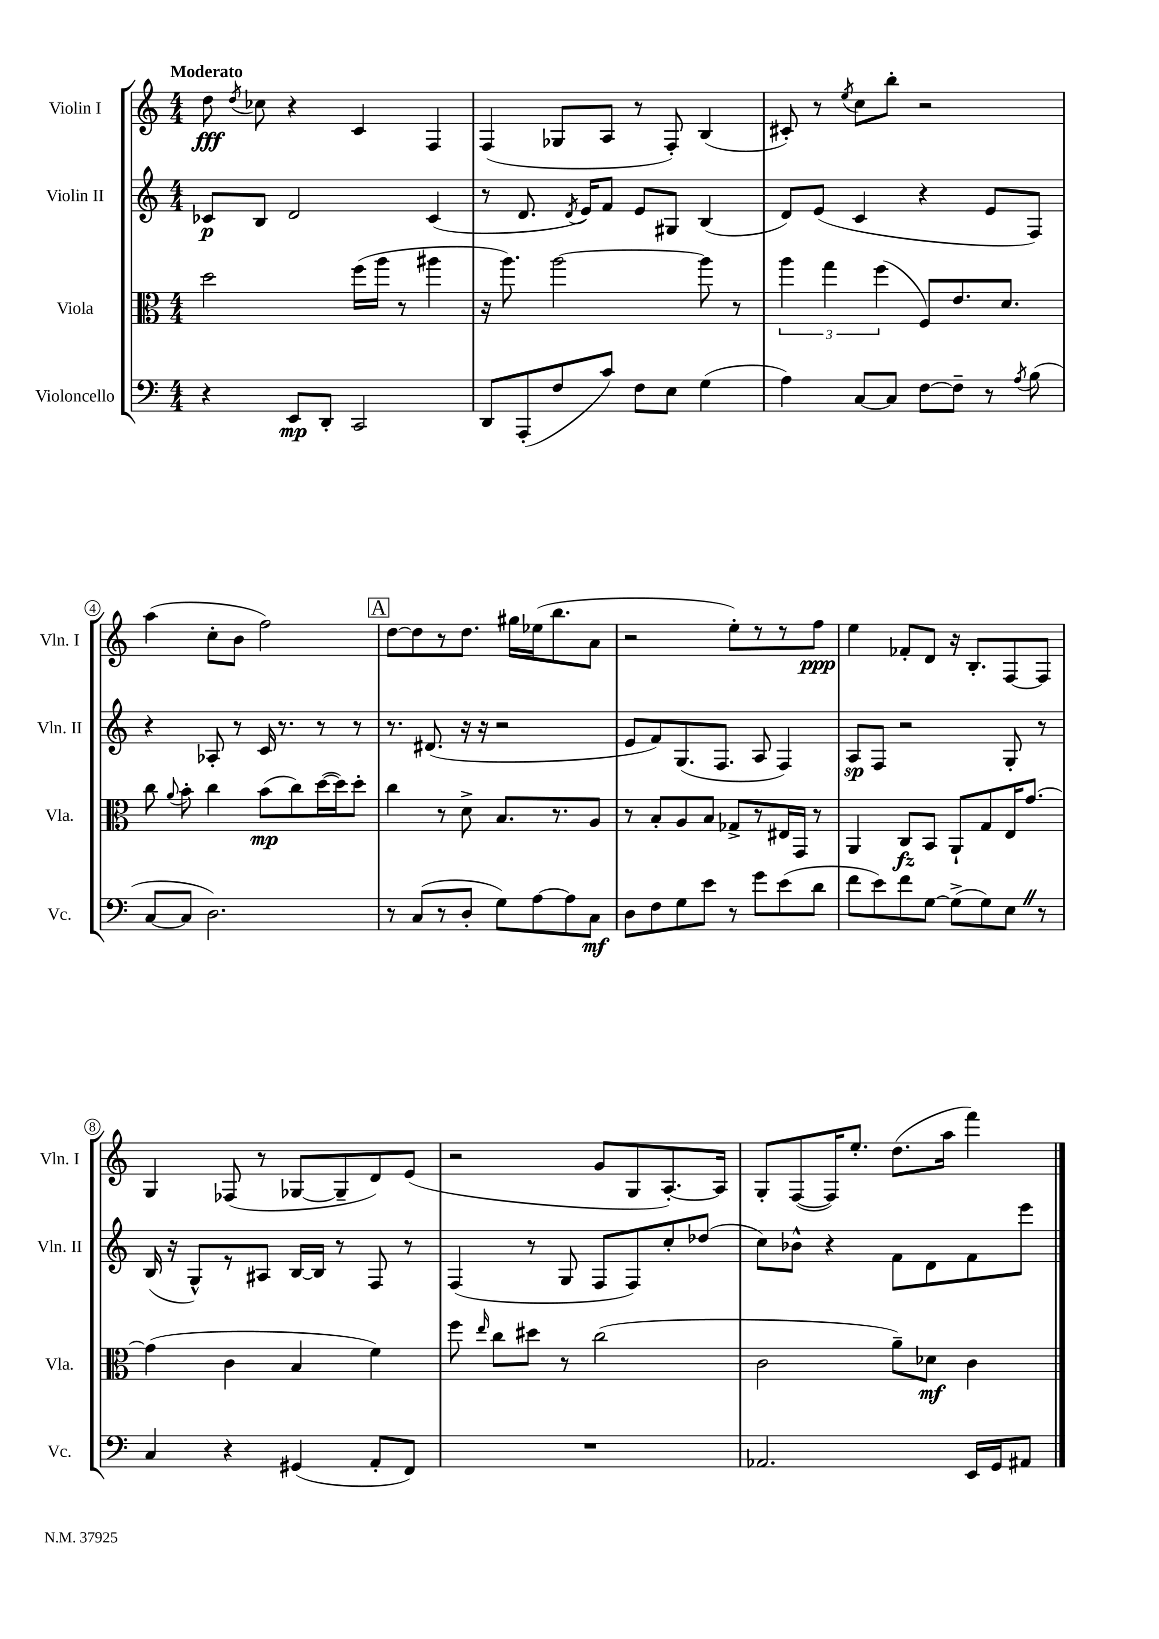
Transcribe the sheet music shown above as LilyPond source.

<<
\new StaffGroup <<
\new Staff = "s0" \with { instrumentName = "Violin I" shortInstrumentName = "Vln. I" } {
    \clef treble \key c \major \numericTimeSignature \time 4/4 \tempo "Moderato"
    \autoBeamOff d''8\fff \acciaccatura { d''8 } ces''8 r4 c'4 f4 |
    f4( ges8[ a8] r8 f8-.) b4( |
    cis'8-.) r8 \acciaccatura { e''8 } c''8[ b''8]-. r2 |
    a''4( c''8[-. b'8] f''2) |
    \mark \markup { \box "A" } d''8[~ d''8 r8 d''8.] gis''16[ ees''16( b''8. a'8] |
    r2 e''8[-.) r8 r8 f''8]\ppp |
    e''4 fes'8[-. d'8] r16 b8.[-. f8~ f8] |
    g4 fes8( r8 ges8[~ ges8-- d'8) e'8]( |
    r2 g'8[ g8 a8.~-.) a16] |
    g8[-. f8~( f16) e''8.]-. d''8.[( a''16] f'''4) \bar "|." |
}
\new Staff = "s1" \with { instrumentName = "Violin II" shortInstrumentName = "Vln. II" } {
    \clef treble \key c \major \numericTimeSignature \time 4/4
    \autoBeamOff ces'8[\p b8] d'2 ces'4( |
    r8 d'8. \acciaccatura { d'8 } e'16[) f'8] e'8[ gis8] b4( |
    d'8[) e'8]( c'4 r4 e'8[ f8]) |
    r4 aes8-. r8 c'16 r8. r8 r8 |
    \mark \markup { \box "A" } r8. dis'8.( r16 r16 r2 |
    e'8[ f'8) g8.( f8.] a8 f4) |
    a8[\sp f8] r2 g8-. r8 |
    b16( r16 g8[-^) r8 ais8] b16[~ b16] r8 f8 r8 |
    f4( r8 g8 f8[ f8) c''8-. des''8]( |
    c''8[) bes'8]-^ r4 f'8[ d'8 f'8 e'''8] \bar "|." |
}
\new Staff = "s2" \with { instrumentName = "Viola" shortInstrumentName = "Vla." } {
    \clef alto \key c \major \numericTimeSignature \time 4/4
    \autoBeamOff d''2 f''16[( a''16] r8 ais''4 |
    r16 a''8.) a''2~ a''8 r8 |
    \tuplet 3/2 { a''4 g''4 f''4( } f8[) e'8. d'8.] |
    c''8 \appoggiatura { a'8 } b'8-. c''4 b'8[\mp( c''8) d''16~( d''16) d''8]-. |
    \mark \markup { \box "A" } c''4 r8 d'8-> b8.[ r8. a8] |
    r8 b8[-. a8 b8] ges8[-> r8 eis16 g,16] r8 |
    a,4 c8[\fz b,8] a,8[-! g8 e16 g'8.]~ |
    g'4( c'4 b4 f'4) |
    f''8 \grace { e''16 } c''8[ dis''8] r8 c''2( |
    c'2 a'8[--) des'8]\mf c'4 \bar "|." |
}
\new Staff = "s3" \with { instrumentName = "Violoncello" shortInstrumentName = "Vc." } {
    \clef bass \key c \major \numericTimeSignature \time 4/4
    \autoBeamOff r4 e,8[\mp d,8]-. c,2 |
    d,8[ a,,8-.( f8 c'8]) f8[ e8] g4( |
    a4) c8[~ c8] f8[~ f8]-- r8 \acciaccatura { a8 } b8( |
    c8[~ c8] d2.) |
    \mark \markup { \box "A" } r8 c8[( r8 d8]-. g8[) a8~ a8 c8]\mf |
    d8[ f8 g8 e'8] r8 g'8[ e'8( d'8] |
    f'8[ e'8) f'8 g8]~ g8[->( g8) e8] \once \override BreathingSign.text = \markup { \musicglyph "scripts.caesura.straight" } \breathe r8 |
    c4 r4 gis,4( a,8[-. f,8]) |
    R1 |
    aes,2. e,16[ g,16 ais,8] \bar "|." |
}
>>
>>
\layout { \context { \Score \override BarNumber.stencil = #(make-stencil-circler 0.1 0.3 ly:text-interface::print) } }
